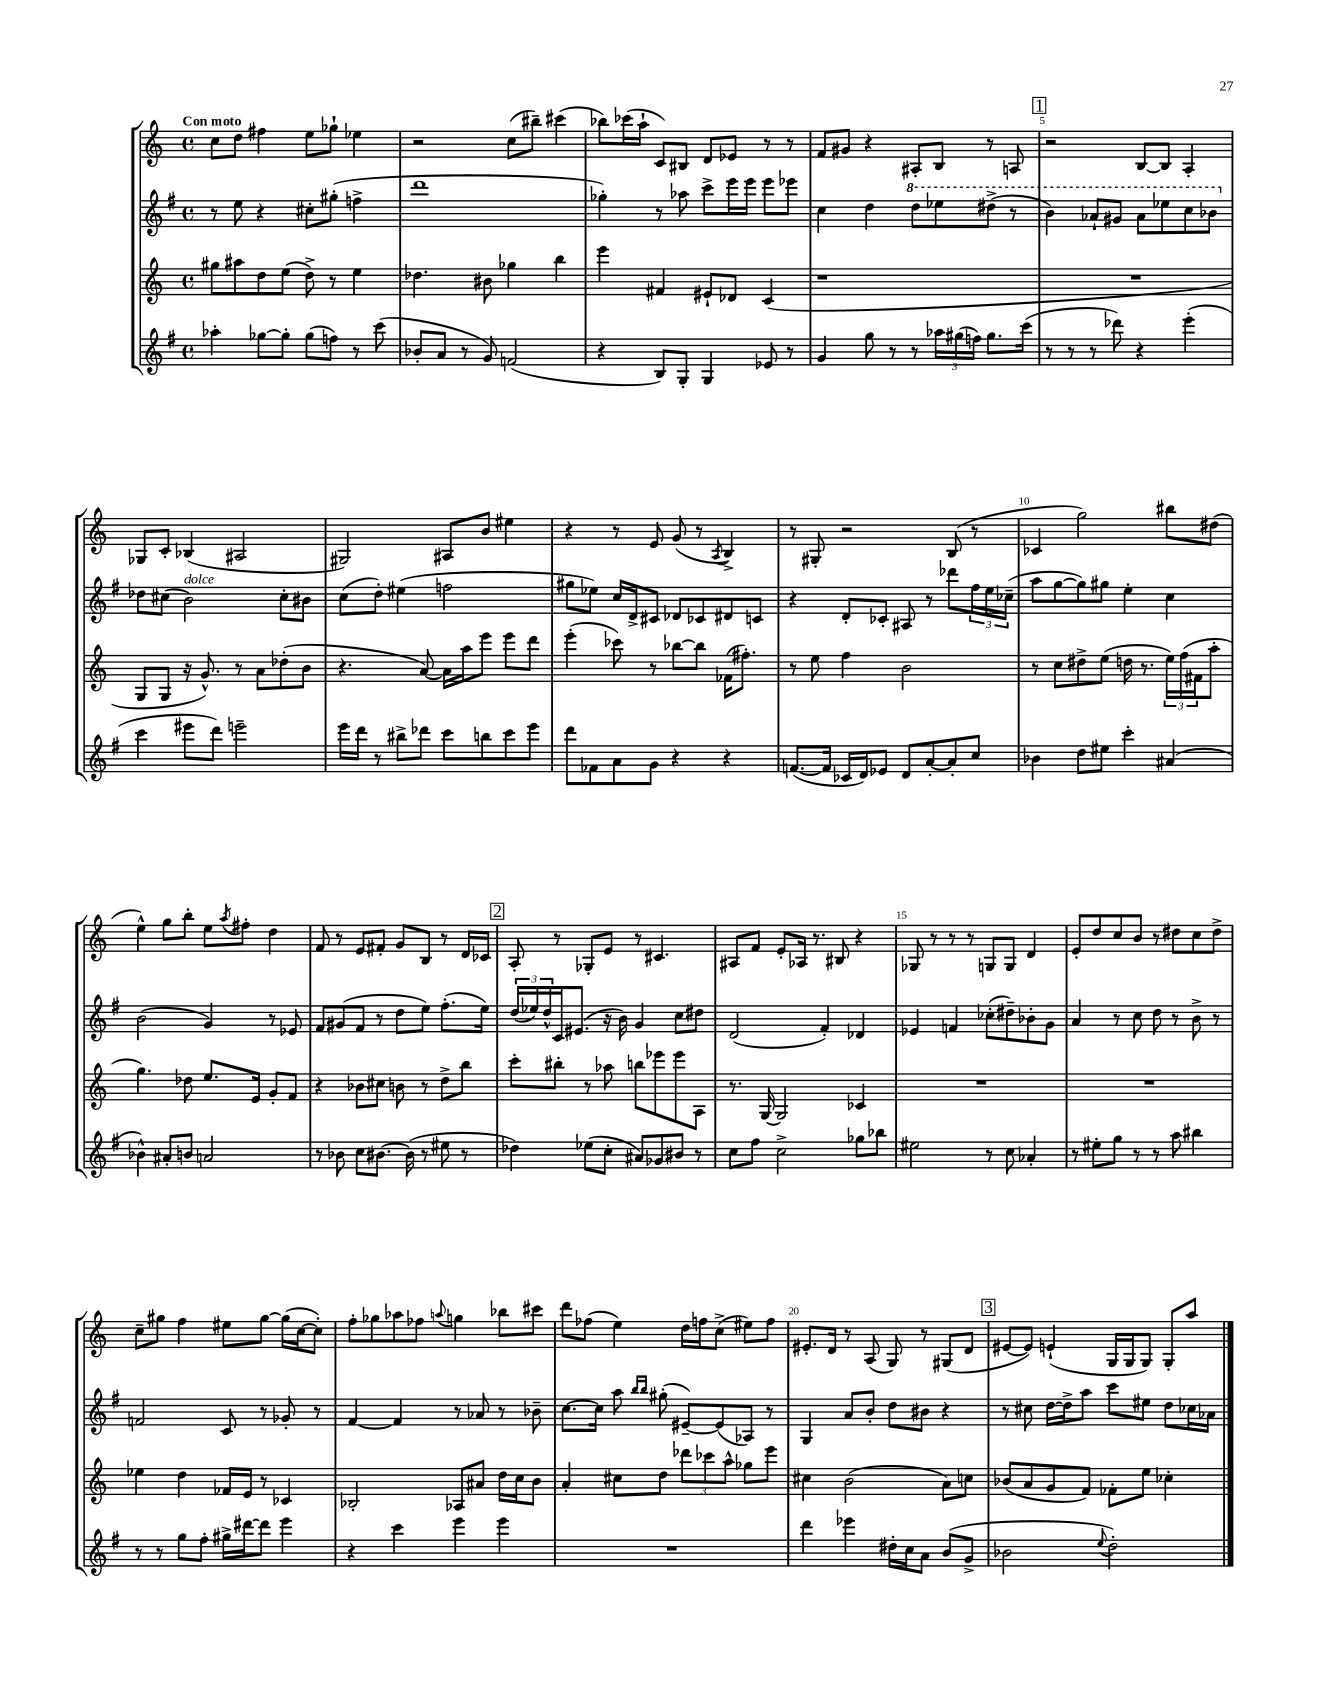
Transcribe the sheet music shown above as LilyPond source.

<<
\new StaffGroup <<
\new Staff = "s0" {
    \clef treble \key c \major \defaultTimeSignature \time 4/4 \tempo "Con moto"
    c''8 d''8 fis''4 e''8 ges''8-! ees''4 |
    r2 c''8( bis''8--) cis'''4( |
    bes''8) ces'''16( a''16-! c'8) bis8 d'8 ees'8 r8 r8 |
    f'8 gis'8 r4 ais8-. b8 r8 a8 |
    \mark \markup { \box "1" } r2 b8~ b8 a4-. |
    ges8 c'8-. bes4( ais2 |
    gis2) ais8 b'8 eis''4 |
    r4 r8 e'8 g'8( r8 \acciaccatura { a8 } b4->) |
    r8 gis8-. r2 b8( r8 |
    ces'4 g''2) bis''8 dis''8( |
    e''4-^) g''8 b''8-. e''8 \acciaccatura { a''8 } fis''8-. d''4 |
    f'8 r8 e'8 fis'8-. g'8 b8 r8 d'16 ces'16 |
    \mark \markup { \box "2" } a8-. r8 ges8-. e'8 r8 cis'4. |
    ais8 f'8 e'8-. aes16 r8. bis8 r4 |
    ges8 r8 r8 r8 g8 g8 d'4 |
    e'8-. d''8 c''8 b'8 r8 dis''8 c''8 dis''8-> |
    c''8-- gis''8 f''4 eis''8 gis''8~ gis''16( c''16~ c''8-.) |
    f''8-. ges''8 aes''8 fes''8 \appoggiatura { a''8 } g''4 bes''8 cis'''8 |
    d'''8 fes''8( e''4) d''16 f''16 c''8->( eis''8) f''8 |
    eis'8.-. d'16 r8 a8( g8) r8 gis8( d'8 |
    \mark \markup { \box "3" } eis'8~ eis'8) e'4-!( g16 g16 g8) g8-. a''8 \bar "|." |
}
\new Staff = "s1" {
    \clef treble \key g \major \defaultTimeSignature \time 4/4
    r8 e''8 r4 cis''8-. gis''8-.( f''4-> |
    d'''1 |
    ges''4-.) r8 aes''8 c'''8-> e'''16 e'''16 e'''8 ees'''8 |
    c''4 d''4 \ottava #1 d'''8 ees'''8 dis'''8->( r8 |
    \mark \markup { \box "1" } b''4) aes''8-! gis''8 aes''8 ees'''8 c'''8 bes''8 \ottava #0 |
    des''8 cis''8( b'2^\markup { \italic "dolce" }) cis''8-. bis'8 |
    c''8( d''8-.) eis''4( f''2 |
    gis''8 ees''8) c''16 d'16-> cis'8 des'8 ces'8 dis'8 c'8 |
    r4 d'8-. ces'8-. ais8 r8 des'''8 \tuplet 3/2 { fis''16 e''16 ces''16--( } |
    a''8 g''8~ g''8) gis''8 e''4-. c''4 |
    b'2( g'4) r8 ees'8 |
    fis'8 gis'8( fis'8 r8 d''8 e''8) fis''8.-.( e''16) |
    \mark \markup { \box "2" } \tuplet 3/2 { d''16( ees''16) d''16-^ } c'16 eis'8.( r16 b'16) g'4 c''8 dis''8 |
    d'2( fis'4-.) des'4 |
    ees'4 f'4 ces''8-.( dis''8--) bes'8-. g'8 |
    a'4 r8 c''8 d''8 r8 b'8-> r8 |
    f'2 c'8 r8 ges'8-. r8 |
    fis'4~ fis'4 r8 aes'8 r8 bes'8-- |
    c''8.~ c''16 a''8 \grace { b''16 b''16 } gis''8-.( eis'8~--) eis'8( aes8) r8 |
    g4 a'8 b'8-. d''8 bis'8 r4 |
    \mark \markup { \box "3" } r8 cis''8 d''16~ d''16-> a''8 c'''8 eis''8 d''8 ces''16 aes'16 \bar "|." |
}
\new Staff = "s2" {
    \clef treble \key c \major \defaultTimeSignature \time 4/4
    gis''8 ais''8 d''8 e''8( d''8->) r8 e''4 |
    des''4. bis'8 ges''4 b''4 |
    e'''4 fis'4 eis'8-! des'8 c'4( |
    r1 |
    \mark \markup { \box "1" } R1 |
    g8 g8 r16 g'8.-^) r8 a'8 des''8-.( b'8 |
    r4. a'8~) a'16 a''16 e'''8 e'''8 d'''8 |
    e'''4-.( ces'''8) r8 bes''8~ bes''8 fes'16( fis''8.-.) |
    r8 e''8 f''4 b'2 |
    r8 c''8 dis''8-> e''8( d''16 r8. \tuplet 3/2 { e''16) f''16( fis'16 } a''8-. |
    g''4.) des''8 e''8. e'16 g'8-. f'8 |
    r4 bes'8 cis''8 b'8 r8 d''8-> b''8 |
    \mark \markup { \box "2" } c'''8-. bis''8-. r8 aes''8 b''8 ees'''8 ees'''8 a8 |
    r8. g16~ g2 ces'4 |
    R1 |
    R1 |
    ees''4 d''4 fes'16 e'16 r8 ces'4 |
    bes2-. aes8 ais'8 d''16 c''16 b'8 |
    a'4-. cis''8 d''8 \tuplet 3/2 { des'''8 ces'''8 a''8-^ } ges''8 e'''8 |
    cis''4 b'2( a'8) c''8 |
    \mark \markup { \box "3" } bes'8( a'8 g'8 f'8) fes'8-. e''8 ces''4-. \bar "|." |
}
\new Staff = "s3" {
    \clef treble \key g \major \defaultTimeSignature \time 4/4
    aes''4-. ges''8~ ges''8-. ges''8( f''8) r8 c'''8( |
    bes'8-. a'8 r8 g'8) f'2( |
    r4 b8) g8-. g4 ees'8 r8 |
    g'4 g''8 r8 r8 \tuplet 3/2 { aes''16 gis''16( f''16) } gis''8. c'''16( |
    \mark \markup { \box "1" } r8 r8 r8 des'''8) r4 e'''4-.( |
    c'''4 eis'''8 d'''8) e'''2-- |
    e'''16 d'''16 r8 bis''8-> des'''8 c'''8 b''8 c'''8 e'''8 |
    d'''8 fes'8 a'8 g'8 r4 r4 |
    f'8.~( f'16 ces'16 d'16) ees'8 d'8 a'8~-. a'8-. c''8 |
    bes'4 d''8 eis''8 c'''4-. ais'4( |
    bes'4-^) ais'8-. b'8 a'2 |
    r8 bes'8 c''8 bis'8.~ bis'16( r8 eis''8 r8 |
    \mark \markup { \box "2" } des''4) ees''8( c''8-. ais'8) ges'8 bis'8 r8 |
    c''8 fis''8 c''2-> ges''8 bes''8 |
    eis''2 r8 c''8 aes'4-. |
    r8 eis''8-. g''8 r8 r8 a''8 bis''4 |
    r8 r8 g''8 fis''8-. gis''16-> dis'''16~ dis'''8 e'''4 |
    r4 c'''4 e'''4 e'''4 |
    R1 |
    d'''4 ees'''4 dis''16-. c''16 a'8 b'8( g'8-> |
    \mark \markup { \box "3" } bes'2 \appoggiatura { e''8 } d''2-.) \bar "|." |
}
>>
>>
\layout { \context { \Score \override BarNumber.break-visibility = ##(#f #t #t) barNumberVisibility = #(every-nth-bar-number-visible 5) } }
